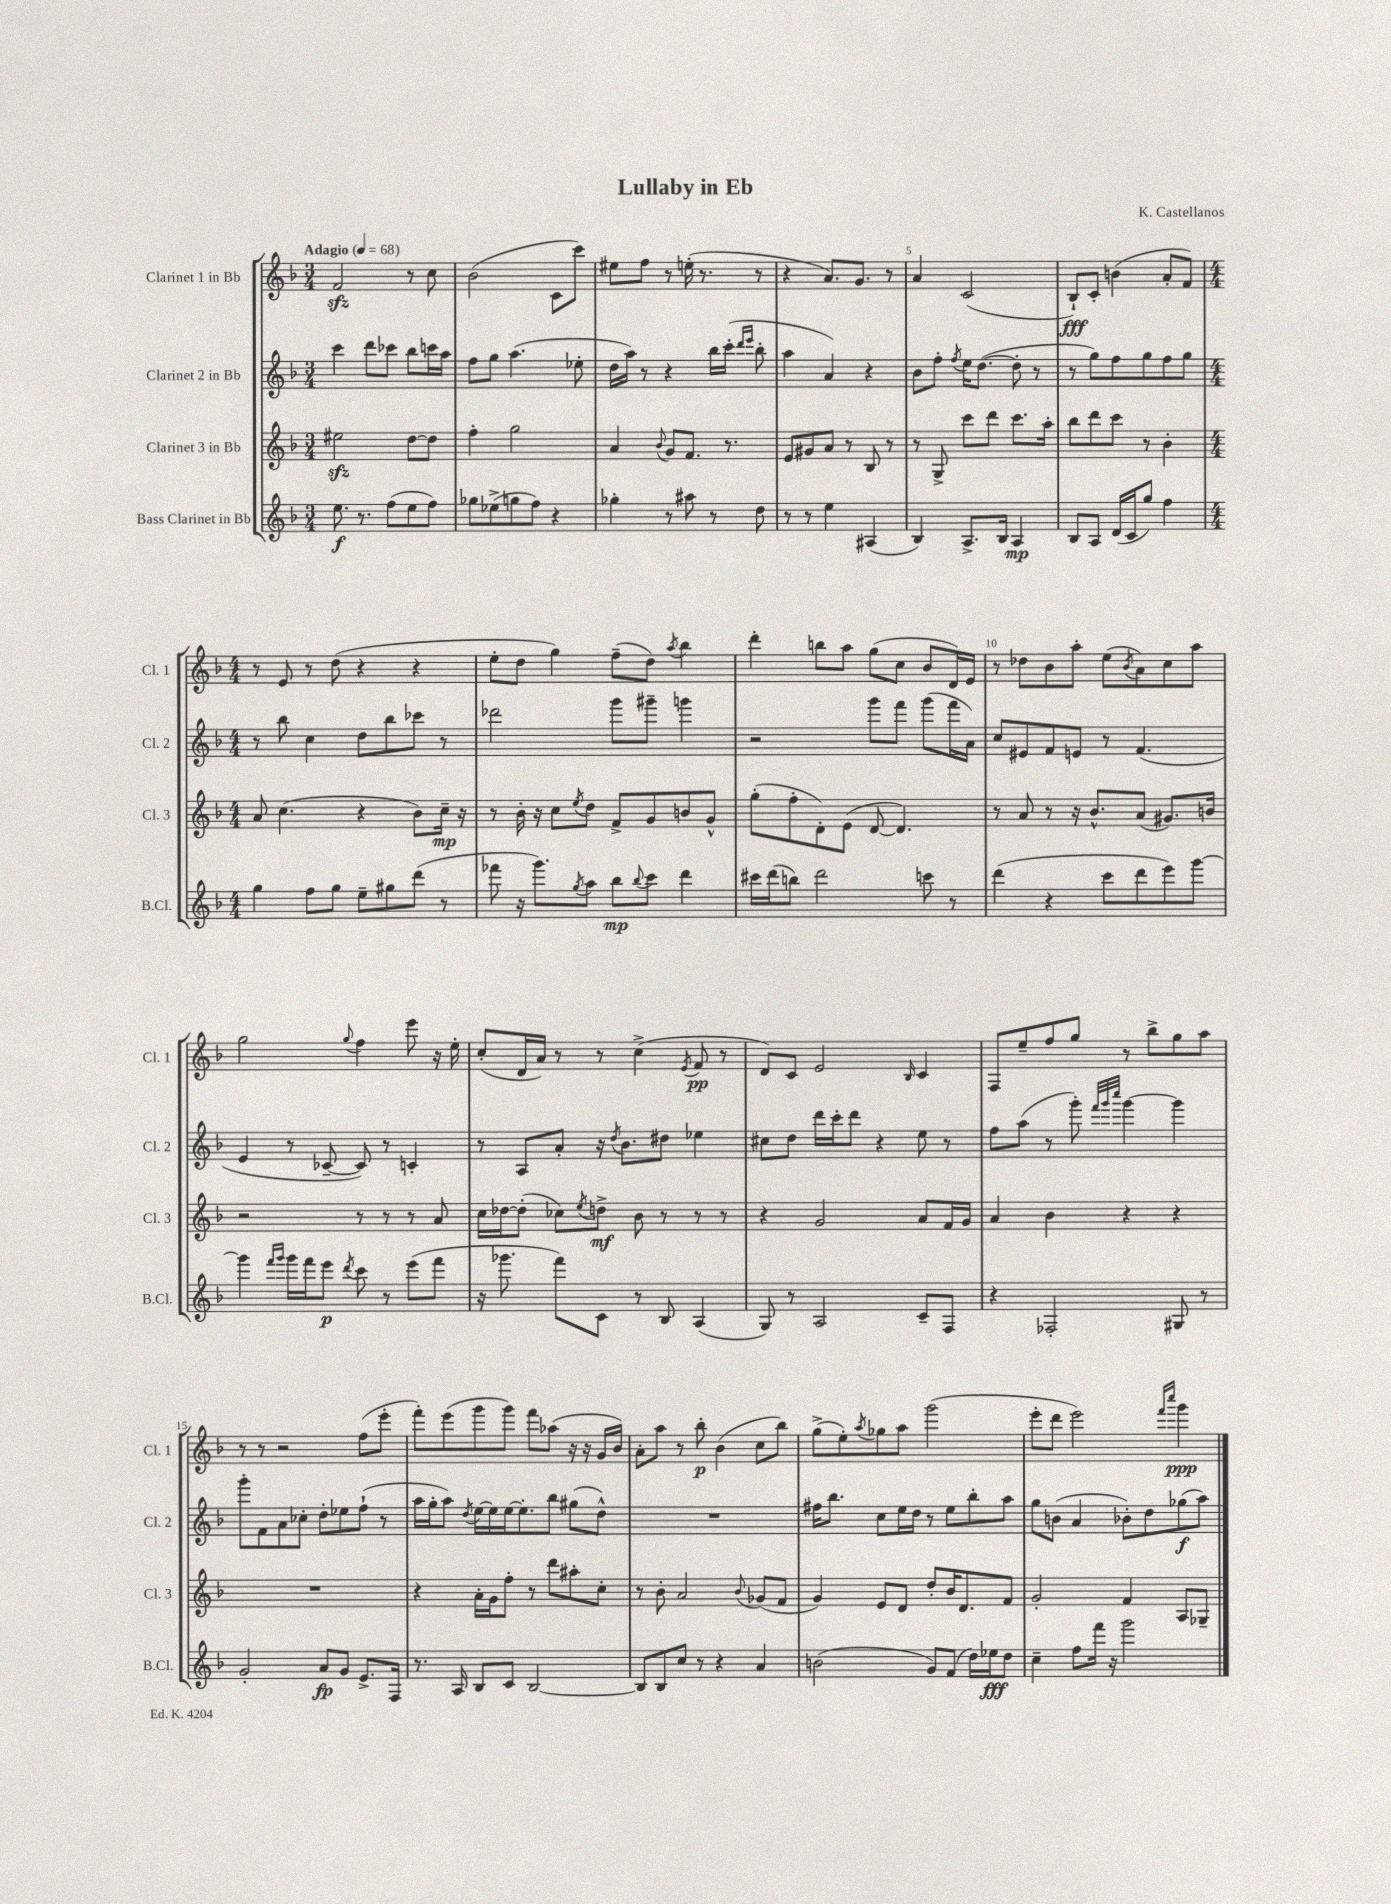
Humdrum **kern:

**kern	**dynam	**kern	**dynam	**kern	**dynam	**kern	**dynam
*part4	*part4	*part3	*part3	*part2	*part2	*part1	*part1
*staff4	*staff4	*staff3	*staff3	*staff2	*staff2	*staff1	*staff1
*I"Bass Clarinet in Bb	*	*I"Clarinet 3 in Bb	*	*I"Clarinet 2 in Bb	*	*I"Clarinet 1 in Bb	*
*I'B.Cl.	*	*I'Cl. 3	*	*I'Cl. 2	*	*I'Cl. 1	*
*clefG2	*	*clefG2	*	*clefG2	*	*clefG2	*
*k[b-]	*	*k[b-]	*	*k[b-]	*	*k[b-]	*
*M3/4	*	*M3/4	*	*M3/4	*	*M3/4	*
*MM68	*	*MM68	*	*MM68	*	*MM68	*
=1	=1	=1	=1	=1	=1	=1	=1
!	!	!	!	!	!	!LO:TX:a:B:t=Adagio	!
8.ee\	f	2ee#Xzz\	.	4ccc\	.	2fzz/	.
8.r	.	.	.	.	.	.	.
.	.	.	.	8ddd\L	.	.	.
(8ff\L	.	.	.	8ccc-X\J	.	.	.
8ee\	.	[8dd\L	.	8bb-\L	.	8r	.
8ff\J)	.	8dd\J]	.	16cccn\L	.	8cc\	.
.	.	.	.	16aa\JJ	.	.	.
=2	=2	=2	=2	=2	=2	=2	=2
8gg-X\L	.	4ff'\	.	8ff\L	.	(2b-\	.
(8ee-X^\	.	.	.	8gg\J	.	.	.
8ggn\	.	2gg\	.	(4.aa\	.	.	.
8ff\J)	.	.	.	.	.	.	.
4r	.	.	.	.	.	8c\L	.
.	.	.	.	8ee-X'\	.	8ccc\J)	.
=3	=3	=3	=3	=3	=3	=3	=3
4gg-X'\	.	4a/	.	16dd\LL	.	8ee#X\L	.
.	.	.	.	16aa\JJ)	.	.	.
.	.	.	.	8r	.	8ff\J	.
.	.	8qqb-/	.	.	.	.	.
8r	.	8g/L	.	4r	.	8r	.
8aa#X\	.	8.f/J	.	.	.	(16een'\	.
.	.	.	.	.	.	8.r	.
8r	.	.	.	16bb-\LL	.	.	.
.	.	8.r	.	(16ccc'\JJ	.	.	.
.	.	.	.	16qqddd/LL	.	.	.
.	.	.	.	16qqeee/JJ	.	.	.
8dd\	.	.	.	8bb-'\	.	8r	.
=4	=4	=4	=4	=4	=4	=4	=4
8r	.	8e/L	.	4aa\	.	4r	.
8r	.	8g#X/	.	.	.	.	.
4ee\	.	8a/J	.	4a/)	.	8.a/L)	.
.	.	8r	.	.	.	.	.
.	.	.	.	.	.	8.g/J	.
(4A#X/	.	8B-/	.	4r	.	.	.
.	.	8r	.	.	.	8r	.
=5	=5	=5	=5	=5	=5	=5	=5
4B-/)	.	8r	.	8b-\L	.	4a/	.
.	.	8G^/	.	8ff'\J	.	.	.
.	.	.	.	8qff/	.	.	.
8.A^/L	.	8ccc\L	.	16ee\KL	.	(2c/	.
.	.	.	.	([8.dd\J	.	.	.
.	.	8ddd\J	.	.	.	.	.
16B-/Jk	.	.	.	.	.	.	.
4A/	mp	8.ccc\L	.	8dd'\]	.	.	.
.	.	.	.	8r	.	.	.
.	.	16aa'\Jk	.	.	.	.	.
=6	=6	=6	=6	=6	=6	=6	=6
8B-/L	.	8bb-\L	.	8r	.	8B-`/L)	fff
8A/J	.	8ddd\	.	8gg\L)	.	8c'/J	.
(16d/LL	.	8ccc\J	.	8ff\	.	(4bn\	.
16c/J	.	.	.	.	.	.	.
8gg/J)	.	8r	.	8gg\	.	.	.
4ff\	.	4b-'\	.	8ff\	.	8a'/L	.
.	.	.	.	8gg\J	.	8f/J)	.
!!LO:LB:g=z
=7	=7	=7	=7	=7	=7	=7	=7
*M4/4	*	*M4/4	*	*M4/4	*	*M4/4	*
4gg\	.	8a/	.	8r	.	8r	.
.	.	(4.cc\	.	8bb-\	.	8e/	.
8ff\L	.	.	.	4cc\	.	8r	.
8gg\J	.	.	.	.	.	(8dd\	.
8ee~\L	.	4r	.	8dd\L	.	4r	.
8gg#X\	.	.	.	8bb-\	.	.	.
(8ddd\J	.	8b-\L)	.	8ccc-X\J	.	4r	.
8r	.	16cc~\Jk	mp	8r	.	.	.
.	.	16r	.	.	.	.	.
=8	=8	=8	=8	=8	=8	=8	=8
8fff-X\	.	8r	.	2ddd-X\	.	8ee'\L	.
16r	.	16b-'\	.	.	.	8dd\J	.
8.ggg\L)	.	16r	.	.	.	.	.
.	.	8cc\L	.	.	.	4gg\)	.
8qgg/	.	8qee/	.	.	.	.	.
8aa\J	.	8dd\J	.	.	.	.	.
8bb-\L	mp	8f^/L	.	8ggg\L	.	(8ff~\L	.
8qqbb-/	.	.	.	.	.	.	.
8ccc\J	.	8g/	.	8ggg#X~\J	.	8dd\J)	.
.	.	.	.	.	.	8qaa/	.
4ddd\	.	8bn/	.	4gggn\	.	4bb-\	.
.	.	8g^^/J	.	.	.	.	.
=9	=9	=9	=9	=9	=9	=9	=9
16ccc#X\LL	.	(8gg'\L	.	2r	.	4ddd'\	.
(16ddd\J	.	.	.	.	.	.	.
8bbn\J)	.	8ff'\	.	.	.	.	.
2ddd\	.	8d'\)	.	.	.	8bbn\L	.
.	.	(8e\J	.	.	.	8aa\J	.
.	.	[8d/	.	8ggg\L	.	(8gg\L	.
.	.	4.d/])	.	8fff\J	.	8cc\J	.
8cccn\	.	.	.	(8ggg\L	.	8b-/L	.
8r	.	.	.	16fff\L	.	16d/L)	.
.	.	.	.	16a\JJ)	.	16e/JJ	.
=10	=10	=10	=10	=10	=10	=10	=10
(4ddd\	.	8r	.	8cc/L	.	8r	.
.	.	8a/	.	8e#X/	.	8dd-X\L	.
4r	.	8r	.	8f/	.	8b-\	.
.	.	16r	.	8en/J	.	8aa'\J	.
.	.	8.b-^^/L	.	.	.	.	.
8ccc\L	.	.	.	8r	.	(8ee\L	.
.	.	.	.	.	.	8qb-/	.
8ddd\	.	(8a/J	.	(4.f/	.	8a\)	.
8eee\)	.	8.g#X/L)	.	.	.	8cc\	.
[8ggg\J	.	.	.	.	.	8aa\J	.
.	.	16bn/Jk	.	.	.	.	.
!!LO:LB:g=z
=11	=11	=11	=11	=11	=11	=11	=11
4ggg\]	.	2r	.	4e/	.	2gg\	.
16qqfff/LL	.	.	.	.	.	.	.
16qqggg/JJ	.	.	.	.	.	.	.
16ggg\LL	.	.	.	8r	.	.	.
16fff\J	.	.	.	.	.	.	.
8eee\J	p	.	.	[8c-X~/	.	.	.
8qddd/	.	.	.	.	.	8qqgg/	.
8ccc\	.	8r	.	8c-/])	.	4ff\	.
8r	.	8r	.	8r	.	.	.
(8eee\L	.	8r	.	4cn'/	.	8eee\	.
8fff\J	.	8a/	.	.	.	16r	.
.	.	.	.	.	.	16ee'\	.
=12	=12	=12	=12	=12	=12	=12	=12
16r	.	16cc\LL	.	8r	.	(8cc'/L	.
8.ggg-X\	.	[16dd-X\J	.	.	.	.	.
.	.	(8dd-'\J]	.	8A/L	.	16d/L	.
.	.	.	.	.	.	16a/JJ)	.
8fff\L)	.	8cc-X\L)	.	8a'/J	.	8r	.
.	.	8qee/	.	.	.	.	.
8c\J	.	8ddn^\J	mf	16r	.	8r	.
.	.	.	.	8qdd/	.	.	.
.	.	.	.	8.b-\L	.	.	.
8r	.	8b-\	.	.	.	(4cc^\	.
8B-/	.	8r	.	8dd#X\J	.	.	.
.	.	.	.	.	.	8qe/	.
(4A/	.	8r	.	4ee-X\	.	8f/	pp
.	.	8r	.	.	.	8r	.
=13	=13	=13	=13	=13	=13	=13	=13
8G/)	.	4r	.	8cc#X\L	.	8d/L)	.
8r	.	.	.	8dd\J	.	8c/J	.
2A/	.	2g/	.	16ddd\LL	.	2e/	.
.	.	.	.	16ccc'\J	.	.	.
.	.	.	.	8ddd\J	.	.	.
.	.	.	.	4r	.	.	.
.	.	.	.	.	.	16qqB-/	.
8c~/L	.	8a/L	.	8ee\	.	4c/	.
8F/J	.	16f/L	.	8r	.	.	.
.	.	16g/JJ	.	.	.	.	.
=14	=14	=14	=14	=14	=14	=14	=14
4r	.	4a/	.	8ff\L	.	8F/L	.
.	.	.	.	(8aa\J	.	8ee~/	.
2F-X'/	.	4b-\	.	8r	.	8ff/	.
.	.	.	.	8ggg'\)	.	8gg/J	.
.	.	.	.	32qqfff/LLL	.	.	.
.	.	.	.	32qqggg/	.	.	.
.	.	.	.	32qqcccc/JJJ	.	.	.
.	.	4r	.	[4ggg\	.	8r	.
.	.	.	.	.	.	8bb-^\L	.
8G#X/	.	4r	.	4ggg\]	.	8gg\	.
8r	.	.	.	.	.	8aa\J	.
!!LO:LB:g=z
=15	=15	=15	=15	=15	=15	=15	=15
2g'/	.	1r	.	8ggg'\L	.	8r	.
.	.	.	.	8f\	.	8r	.
.	.	.	.	8a\	.	2r	.
.	.	.	.	8cc-X'\J	.	.	.
8a/L	fp	.	.	8dd'\L	.	.	.
8g/J	.	.	.	8ee-X\	.	.	.
8.e^/L	.	.	.	(8ff`\J	.	(8ff\L	.
.	.	.	.	8r	.	8eee'\J	.
16F/Jk	.	.	.	.	.	.	.
=16	=16	=16	=16	=16	=16	=16	=16
8.r	.	4r	.	16aa\LL	.	8fff'\L)	.
.	.	.	.	16gg'\J	.	.	.
.	.	.	.	8aa\J)	.	(8eee\	.
16A/	.	.	.	.	.	.	.
.	.	.	.	8qdd/	.	.	.
8B-/L	.	16a'\LL	.	[16ee\LL	.	8ggg\	.
.	.	16g\J	.	16ee\]	.	.	.
8c/J	.	8ff'\J	.	[16ee\J	.	8ggg\J)	.
.	.	.	.	8.ee'\]	.	.	.
[2B-/	.	8r	.	.	.	8fff\L	.
.	.	8ddd\L	.	8bb-\J	.	(8aa-X\J	.
.	.	8aa#X'\	.	(8gg#X\L	.	16r	.
.	.	.	.	.	.	16r	.
.	.	8cc'\J	.	8dd^^\J)	.	16g/LL	.
.	.	.	.	.	.	16b-/JJ)	.
=17	=17	=17	=17	=17	=17	=17	=17
8B-/L]	.	8r	.	1r	.	8a'\L	.
8B-/	.	8b-'\	.	.	.	8aa\J	.
8cc/J	.	2a/	.	.	.	8r	.
8r	.	.	.	.	.	8bb-'\	p
4r	.	.	.	.	.	(4b-\	.
.	.	8qqb-/	.	.	.	.	.
4a/	.	(8g-X/L	.	.	.	8cc\L	.
.	.	8f/J	.	.	.	8bb-\J)	.
=18	=18	=18	=18	=18	=18	=18	=18
(2bn\	.	4g/)	.	16ff#X\KL	.	(8gg^\L	.
.	.	.	.	8.bb-\J	.	.	.
.	.	.	.	.	.	8ee'\)	.
.	.	.	.	.	.	8qaa/	.
.	.	8e/L	.	8cc\L	.	8gg-X\	.
.	.	8d/J	.	16ee\L	.	8aa\J	.
.	.	.	.	16dd\JJ	.	.	.
8g/L)	.	8dd'/L	.	8r	.	(2ggg\	.
(8f/J	.	16b-/K	.	8ee\L	.	.	.
.	.	8.d/	.	.	.	.	.
16dd\LL)	.	.	.	8bb-'\	.	.	.
16ee-X\J	fff	.	.	.	.	.	.
8dd\J	.	8f/J	.	8aa\J	.	.	.
=19	=19	=19	=19	=19	=19	=19	=19
4cc~\	.	2g'/	.	8gg\L	.	8eee'\L	.
.	.	.	.	(8bn\J	.	8ddd\J	.
8ff\L	.	.	.	4a/	.	2eee\)	.
16fff\Jk	.	.	.	.	.	.	.
16r	.	.	.	.	.	.	.
2ggg\	.	4f/	.	8b-X'\L)	.	.	.
.	.	.	.	8dd\	.	.	.
.	.	.	.	.	.	16qqfff/LL	.
.	.	.	.	.	.	16qqcccc/JJ	.
.	.	8A/L	.	(8gg-X\	f	4ggg\	ppp
.	.	8G-X~/J	.	8aa\J)	.	.	.
==	==	==	==	==	==	==	==
*-	*-	*-	*-	*-	*-	*-	*-
